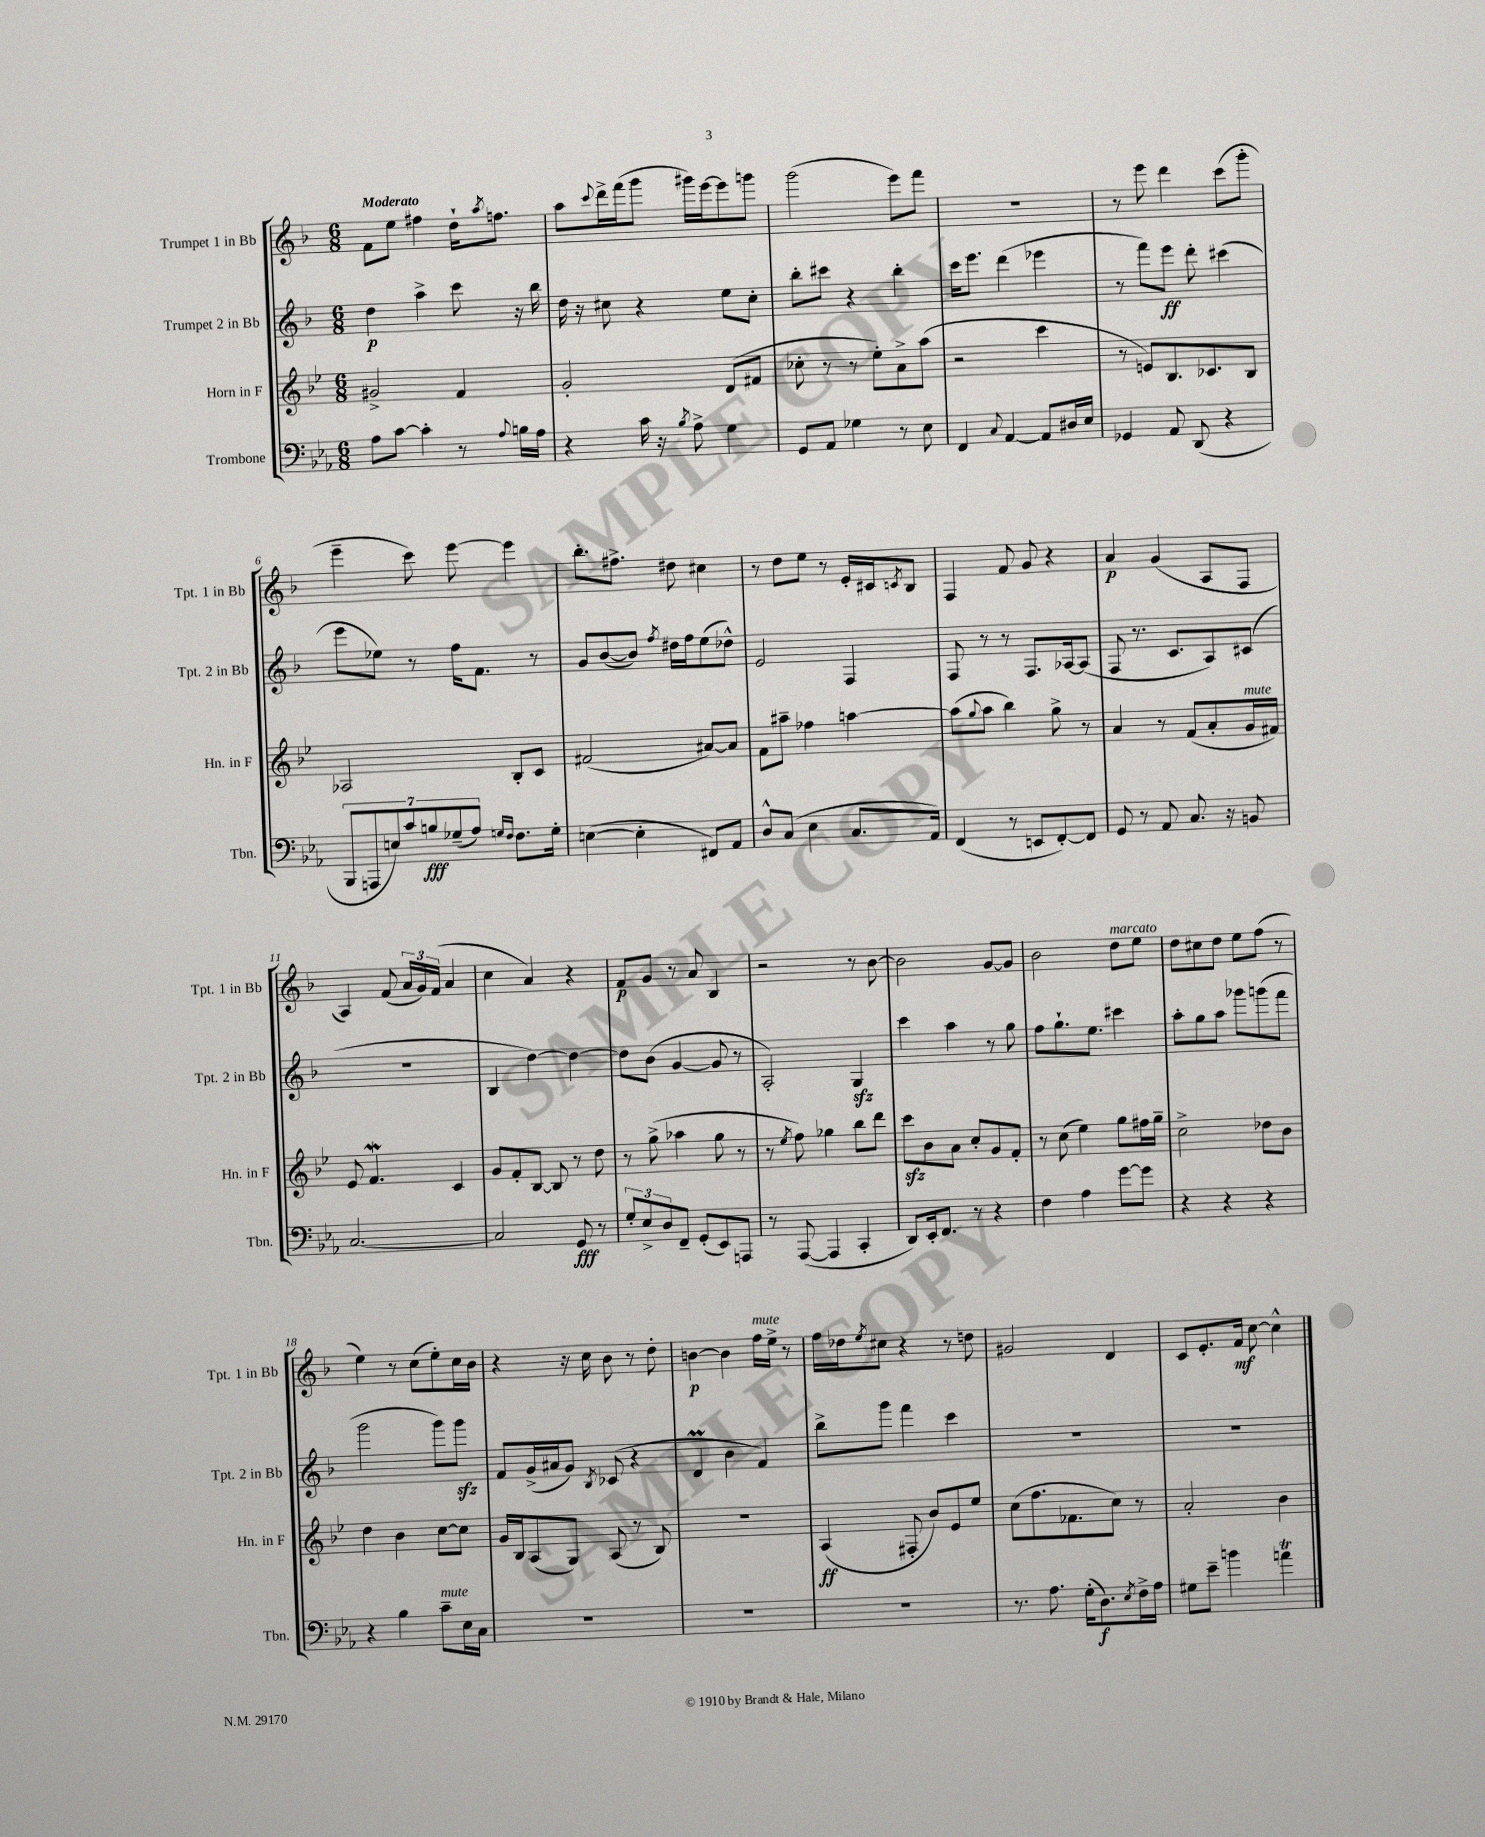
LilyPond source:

<<
\new StaffGroup <<
\new Staff = "s0" \with { instrumentName = "Trumpet 1 in Bb" shortInstrumentName = "Tpt. 1 in Bb" } {
    \clef treble \key f \major \numericTimeSignature \time 6/8 \tempo "Moderato"
    f'8 e''8 fis''4 d''16-! \acciaccatura { a''8 } f''8. |
    a''8 \appoggiatura { c'''8 } d'''16-> f'''16( g'''8 gis'''16) e'''16~ e'''8 g'''8 |
    g'''2( e'''8) f'''8 |
    R2. |
    r8 e'''8 d'''4 c'''8( g'''8-. |
    e'''4-- c'''8) e'''8~ e'''4 |
    bes''8.-. fis''8.-> dis''8 cis''4 |
    r8 d''8 e''8 r8 e'16-. cis'16 \acciaccatura { c'8 } bes8 |
    f4 f'8 g'8 r4 |
    a'4\p g'4( a8 f8 |
    a4) f'8( \tuplet 3/2 { a'16 g'16) f'16( } a'4 |
    c''4 a'4) r4 |
    f'8\p g'8 r8 a'8 bes4 |
    r2 r8 bes'8~ |
    bes'2 g'8~ g'8 |
    bes'2 d''8^\markup { \italic "marcato" } e''8 |
    d''8 cis''8 d''8 e''8 f''8( r8 |
    e''4) r8 c''8( e''8-.) c''16 bes'16 |
    r4 r16 c''16 bes'8 r8 d''8-. |
    b'4~\p b'4 f''16^\markup { \italic "mute" } e''16-> r8 |
    f''16 des''16 \acciaccatura { e''8 } cis''8 r4 r8 d''8 |
    gis'2 d'4 |
    c'8 e'8.-. f'16\mf c''8~ c''4-^ \bar "|." |
}
\new Staff = "s1" \with { instrumentName = "Trumpet 2 in Bb" shortInstrumentName = "Tpt. 2 in Bb" } {
    \clef treble \key f \major \numericTimeSignature \time 6/8
    d''4\p a''4-> c'''8 r16 bes''16 |
    d''16 r16 cis''8 r4 e''8 cis''8-. |
    bes''8-. cis'''8 r4 bes''4-. |
    c'''16 e'''8. d'''4( ees'''4 |
    r8 f'''8) e'''8\ff d'''8-. cis'''4( |
    e'''8 ees''8) r8 f''16 f'8. r8 |
    g'8 bes'8~( bes'8) \acciaccatura { f''8 } dis''16 f''16 e''8( des''8-^) |
    e'2 f4 |
    f8 r8 r8 f8. aes16~ aes8( |
    f8 r8. c'8. a8) cis'8( |
    R2. |
    bes4 d''4~) d''4~ |
    d''8 bes'8( g'4~ g'8 r8 |
    a2-.) g4\sfz |
    c'''4 a''4 r8 g''8 |
    f''8 g''8.-! e''8. cis'''4 |
    a''8-. g''8 a''8 ges'''8 g'''8( f'''8 |
    g'''2 g'''8) g'''8\sfz |
    f'8 g'16->( ais'16 g'8) \acciaccatura { bes8 } ces'8( r4 |
    d'4\prall bes'4 f'4) |
    bes''8-> g'''8 f'''4 c'''4 |
    R2. |
    R2. \bar "|." |
}
\new Staff = "s2" \with { instrumentName = "Horn in F" shortInstrumentName = "Hn. in F" } {
    \clef treble \key bes \major \numericTimeSignature \time 6/8
    gis'2-> f'4 |
    g'2-. d'8( fis'8 |
    ces''8-. r8 r8 ees''8-.) a'8-> a''8( |
    r2 c'''4 |
    r8 e'8) bes8. ces'8. bes8 |
    aes2 bes8-. c'8 |
    fis'2( ais'8~) ais'8 |
    f'8 ais''8-- fes''4 a''4~ |
    a''8( \appoggiatura { g''8 } a''8 bes''4) g''8-> r8 |
    a'4 r8 f'8( a'8-. g'16^\markup { \italic "mute" } fis'16) |
    ees'8 f'4.\mordent c'4 |
    g'8 f'8-. bes8~ bes8 r8 d''8 |
    r8 g''8->( aes''4 g''8 r8 |
    r8 \acciaccatura { ees''8 } f''8) ges''4 bes''8 d'''8 |
    c'''8\sfz bes'8 a'8 c''8-. g'8 f'8-. |
    r8 c''8( ees''4) g''8 fis''16 g''16-- |
    c''2-> des''8 bes'8 |
    d''4 bes'4 c''8~ c''8 |
    g'16 bes16 a8( g8) a8( r8 bes8) |
    R2. |
    a4\ff( fis8-. bes'8) ees'8 ees''8 |
    c''8( f''8. fes'8. c''8) r8 |
    a'2-. bes'4 \bar "|." |
}
\new Staff = "s3" \with { instrumentName = "Trombone" shortInstrumentName = "Tbn." } {
    \clef bass \key ees \major \numericTimeSignature \time 6/8
    aes8 c'8~ c'4-. r8 \appoggiatura { aes8 } b16 aes16 |
    r4 c'16 r16 \acciaccatura { bes8 } aes8-> g4 |
    g,8 aes,8 ges4 r8 ees8 |
    f,4 \appoggiatura { c8 } aes,4~ aes,8 dis16 ees16 |
    ges,4 aes,8 d,8( r4 |
    \tuplet 7/4 { bes,,8 a,,8 e8) c'8 b8\fff ges8--( aes8) } \grace { g16 f16 } f8. g16-. |
    e4~( e4-. fis,8) aes,8 |
    d8-^ c8( ees4 c8. aes,16) |
    f,4( r8 e,8 f,8~-.) f,8 |
    g,8 r8 aes,8 c8. r16 b,8 |
    c2.~ |
    c2 g,8\fff r8 |
    \tuplet 3/2 { g8-. ees8-> d8 } f,8-- g,8-.( ees,8) a,,8 |
    r8 aes,,8~( aes,,4 c,4-. |
    d,8) ees,16-. f,8. r8 r4 |
    f4 aes4 g'8~ g'8 |
    r4 r4 r4 |
    r4 bes4 c'8--^\markup { \italic "mute" } ees16 c16 |
    R2. |
    R2. |
    R2. |
    r8. aes8. g16-.( d8.\f) \acciaccatura { ees8 } f16-> aes16 |
    gis8 ees'8-- b'4 a'4\trill \bar "|." |
}
>>
>>
